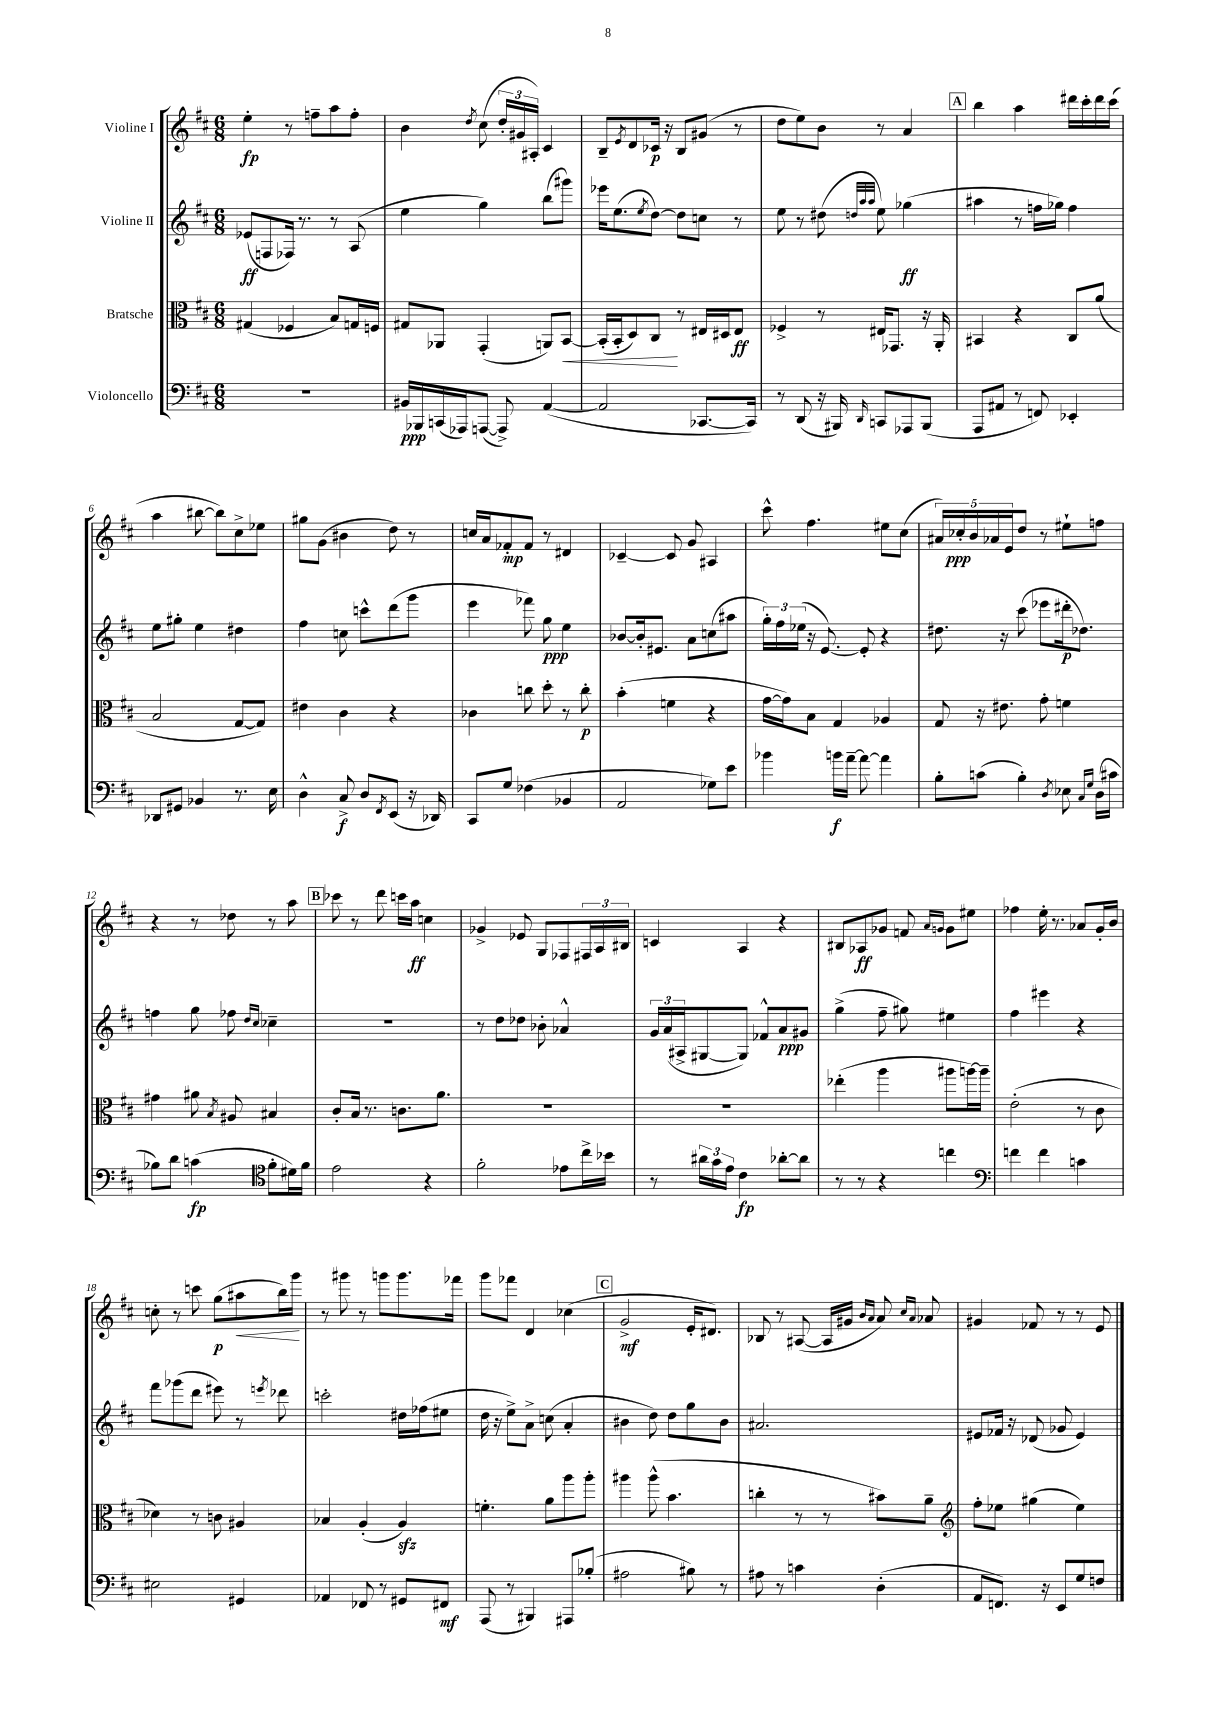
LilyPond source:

<<
\new StaffGroup <<
\new Staff = "s0" \with { instrumentName = "Violine I" } {
    \clef treble \key d \major \numericTimeSignature \time 6/8
    e''4-.\fp r8 f''8-- a''8 f''8-. |
    b'4 \acciaccatura { d''8 } cis''8( \tuplet 3/2 { d''16-. gis'16 ais16-.) } cis'4 |
    b8-- \acciaccatura { e'8 } d'8 ces'16\p r16 b8 gis'8( r8 |
    d''8 e''8) b'8 r8 a'4 |
    \mark \markup { \box "A" } b''4 a''4 dis'''16 cis'''16-. dis'''16 cis'''16( |
    a''4 bis''8~ bis''8) cis''8-> ees''8 |
    gis''8 g'8( bis'4 d''8) r8 |
    c''16 a'16 fes'8-.\mp fes'8 r8 dis'4 |
    ces'4~-- ces'8 g'8 ais4 |
    cis'''8-^ fis''4. eis''8 cis''8( |
    \tuplet 5/4 { ais'16) ces''16-.\ppp b'16 aes'16 e'16 } d''8 r8 eis''8-! f''8 |
    r4 r8 des''8 r8 a''8 |
    \mark \markup { \box "B" } ces'''8 r8 d'''8 c'''16 a''16\ff c''4 |
    ges'4-> ees'8 g8 fes8 \tuplet 3/2 { fis16 a16 bis16 } |
    c'4 a4 r4 |
    bis8 aes8\ff ges'8 f'8 \grace { a'16 g'16 } g'8 eis''8 |
    fes''4 e''16-. r8. aes'8 g'16-. b'16 |
    c''8-. r8 c'''8 g''8\p( ais''8\< b''16) g'''16\! |
    r8 gis'''8 r8 g'''8 g'''8. fes'''16 |
    g'''8 fes'''8 d'4 ces''4( |
    \mark \markup { \box "C" } g'2->\mf e'16-. dis'8.) |
    bes8 r8 ais8~( ais16 gis'16 \grace { b'16 a'16 } a'8) \grace { cis''16 a'16 } aes'8 |
    gis'4 fes'8 r8 r8 e'8 \bar "|." |
}
\new Staff = "s1" \with { instrumentName = "Violine II" } {
    \clef treble \key d \major \numericTimeSignature \time 6/8
    ees'8\ff( f8 fes16) r8. r8 a8( |
    e''4 g''4) b''8( gis'''8) |
    ees'''16 e''8.( \acciaccatura { e''8 } d''8~) d''8 c''8 r8 |
    e''8 r8 dis''8( \grace { d''32 a''32 a''32 } e''8) ges''4\ff( |
    \mark \markup { \box "A" } ais''4 r8 f''16 ges''16) f''4 |
    e''8 gis''8-. e''4 dis''4 |
    fis''4 c''8 c'''8-^ d'''8( g'''8 |
    e'''4 fes'''8) g''8\ppp e''4 |
    bes'8~ bes'16-. eis'8. a'8 c''8( ais''8 |
    \tuplet 3/2 { g''16-.) fis''16 ees''16( } r16 e'8.~) e'8-. r4 |
    dis''8. r16 cis'''8( ees'''8 dis'''16-.\p des''8.) |
    f''4 g''8 fes''8 \grace { d''16 cis''16 } ces''4-- |
    \mark \markup { \box "B" } R2. |
    r8 d''8 des''8 bes'8-. aes'4-^ |
    \tuplet 3/2 { g'16 a'16( ais16-> } gis8~ gis8) fes'8-^ a'8\ppp gis'8 |
    g''4->( fis''8-- gis''8) eis''4 |
    fis''4 eis'''4 r4 |
    fis'''8 ges'''8( d'''8 eis'''8) r8 \acciaccatura { e'''8 } des'''8 |
    c'''2-. dis''16 fes''16( eis''8 |
    d''16 r16 e''8->) a'8-> c''8( a'4-. |
    \mark \markup { \box "C" } bis'4 d''8) d''8 g''8 bis'8 |
    ais'2. |
    eis'8 fes'16 r16 des'8( ges'8 eis'4) \bar "|." |
}
\new Staff = "s2" \with { instrumentName = "Bratsche" } {
    \clef alto \key d \major \numericTimeSignature \time 6/8
    gis4( fes4 b8) g16 f16 |
    gis8 aes,8 g,4-.( a,8) b,8~\< |
    b,16-.( b,16-. d8) cis8\! r8 eis16 dis16 eis8\ff |
    fes4-> r8 eis16 ges,8. r16 a,16-. |
    \mark \markup { \box "A" } bis,4 r4 cis8 a'8( |
    b2 g8~ g8) |
    eis'4 cis'4 r4 |
    ces'4 c''8 d''8-. r8 c''8-.\p |
    b'4-.( f'4 r4 |
    g'16~ g'16) b8 g4 aes4 |
    g8 r16 eis'8. g'8-. f'4 |
    gis'4 ais'8 \acciaccatura { b8 } ais8 bis4 |
    \mark \markup { \box "B" } cis'8-. b16 r8. c'8. a'8. |
    R2. |
    R2. |
    ees''4-.( a''4 ais''8 a''16~) a''16-- |
    e'2-.( r8 cis'8 |
    des'4) r8 c'8 ais4 |
    bes4 a4-.( a4\sfz) |
    f'4.-. a'8 a''8 a''8-. |
    \mark \markup { \box "C" } ais''4 ais''8-^( b'4. |
    c''4-. r8 r8 bis'8) a'8-- |
    \clef treble fis''8-. ees''8 gis''4( ees''4) \bar "|." |
}
\new Staff = "s3" \with { instrumentName = "Violoncello" } {
    \clef bass \key d \major \numericTimeSignature \time 6/8
    R2. |
    bis,16\ppp bes,,16 c,16( aes,,16) a,,8~( a,,8->) a,4~( |
    a,2 ces,8.~ ces,16) |
    r8 d,8( r16 bis,,16) \grace { d,16 } c,8 aes,,8 bis,,8( |
    \mark \markup { \box "A" } a,,8 ais,8 r8 f,8) ees,4-. |
    des,8 gis,8 bes,4 r8. e16 |
    d4-^ cis8->\f d8 \acciaccatura { fis,8 } e,8( r16 des,16) |
    cis,8 g8 fes4( bes,4 |
    a,2 ges8) e'8 |
    bes'4 b'16\f a'16~-- a'8~ a'4 |
    b8-. c'8( b4-.) \acciaccatura { d8 } ees8 \grace { cis16 g16 } d16( cis'16 |
    bes8) d'8 c'4\fp( \clef tenor fis'8-. dis'16) fis'16 |
    \mark \markup { \box "B" } e'2 r4 |
    fis'2-. ees'8 cis''16-> bes'16 |
    r8 \tuplet 3/2 { ais'16 g'16 e'16 } cis'4\fp aes'8~-. aes'8 |
    r8 r8 r4 c''4 |
    \clef bass f'4 f'4 c'4 |
    eis2 gis,4 |
    aes,4 fes,8 r8 gis,8 fis,8\mf |
    a,,8( r8 bis,,4) ais,,8 bes8-.( |
    \mark \markup { \box "C" } ais2 bis8) r8 |
    ais8 r8 c'4 d4-.( |
    a,8 f,8.) r16 e,8 g8 f8 \bar "|." |
}
>>
>>
